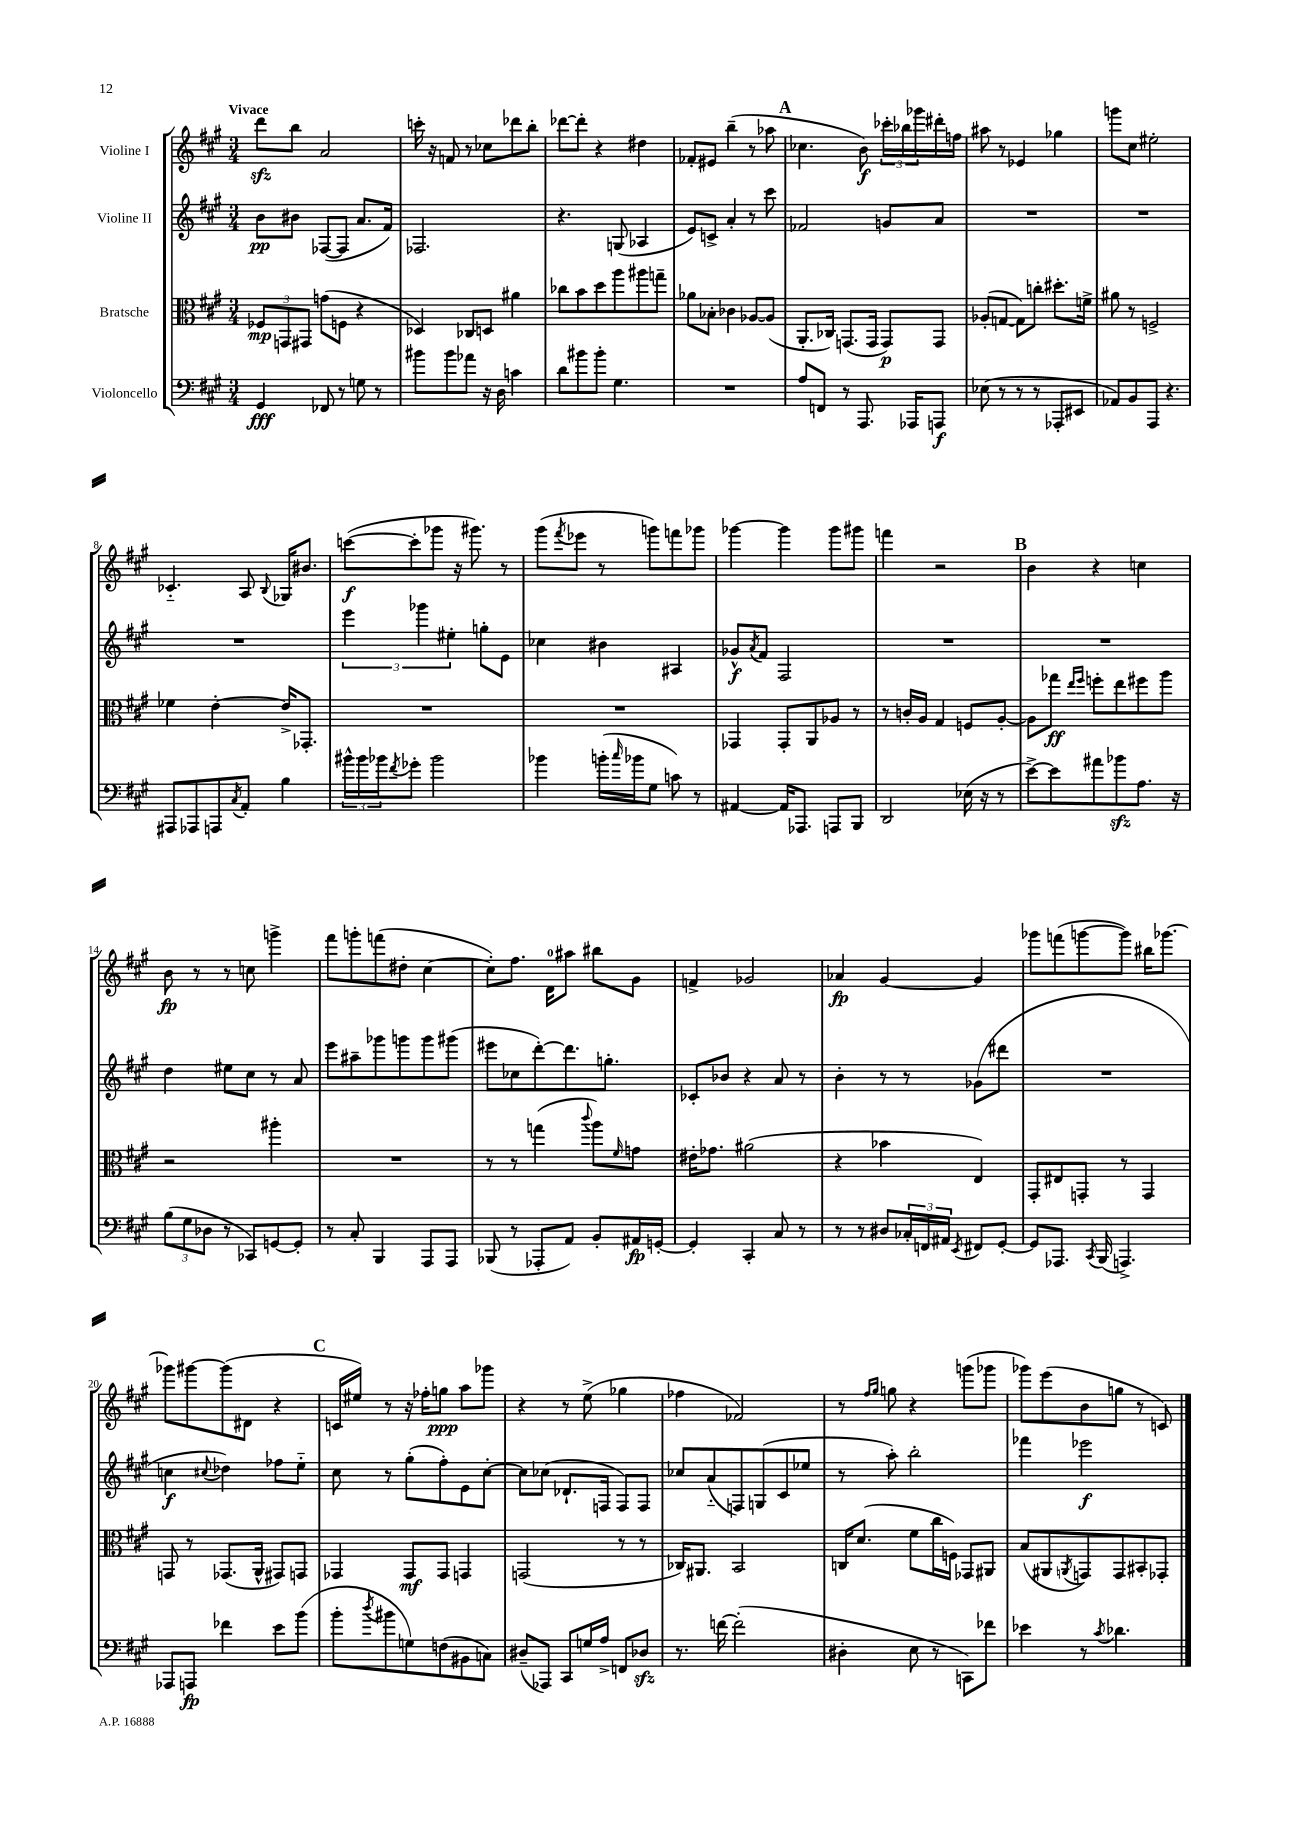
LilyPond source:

<<
\new StaffGroup <<
\new Staff = "s0" \with { instrumentName = "Violine I" } {
    \clef treble \key a \major \numericTimeSignature \time 3/4 \tempo "Vivace"
    d'''8\sfz b''8 a'2 |
    c'''16-. r16 f'8 r8 ces''8 des'''8 b''8-. |
    des'''8~ des'''8-. r4 dis''4 |
    fes'8-. eis'8 b''4--( r8 aes''8 |
    \mark \markup { \bold "A" } ces''4. b'8\f) \tuplet 3/2 { ces'''16-. bes''16 ges'''16 } dis'''16-. f''16 |
    ais''8 r8 ees'4 ges''4 |
    g'''8 cis''8 eis''2-. |
    ces'4.-_ a8 \appoggiatura { b8 } ges16 bis'8. |
    c'''8~\f( c'''8-. ges'''8 r16 gis'''8.) r8 |
    gis'''8( \acciaccatura { fis'''8 } ees'''8 r8 g'''8) f'''8 ges'''8 |
    ges'''4~ ges'''4 ges'''8 gis'''8 |
    f'''4 r2 |
    \mark \markup { \bold "B" } b'4 r4 c''4 |
    b'8\fp r8 r8 c''8 g'''4-> |
    fis'''8 g'''8-. f'''8( dis''8-. cis''4~ |
    cis''8-.) fis''8. d'16-0 ais''8 bis''8 gis'8 |
    f'4-> ges'2 |
    aes'4\fp gis'4~ gis'4 |
    ges'''8 f'''8( g'''8~ g'''8) bis''16 ges'''8.~ |
    ges'''8 gis'''8~ gis'''8( dis'8 r4 |
    \mark \markup { \bold "C" } c'16 eis''16) r8 r16 fes''16-. g''8\ppp a''8 ges'''8 |
    r4 r8 e''8->( ges''4 |
    fes''4 fes'2) |
    r8 \grace { fis''16 gis''16 } g''8 r4 g'''8( ges'''8 |
    ges'''8) e'''8( b'8 g''8 r8 c'8) \bar "|." |
}
\new Staff = "s1" \with { instrumentName = "Violine II" } {
    \clef treble \key a \major \numericTimeSignature \time 3/4
    b'8\pp bis'8 fes8~( fes8 a'8. fis'16) |
    fes2. |
    r4. g8( aes4 |
    e'8) c'8-> a'4-. r8 cis'''8 |
    \mark \markup { \bold "A" } fes'2 g'8 a'8 |
    R2. |
    R2. |
    R2. |
    \tuplet 3/2 { e'''4 ges'''4 eis''4-. } g''8-. e'8 |
    ces''4 bis'4 ais4 |
    ges'8-^\f \acciaccatura { a'8 } fis'8 fis2 |
    R2. |
    \mark \markup { \bold "B" } R2. |
    d''4 eis''8 cis''8 r8 a'8 |
    e'''8 ais''8-- ges'''8 g'''8 g'''8 gis'''8( |
    eis'''8 ces''8 d'''8~-.) d'''8. g''8.-. |
    ces'8-. bes'8 r4 a'8 r8 |
    b'4-. r8 r8 ges'8( dis'''8 |
    R2. |
    c''4\f \appoggiatura { cis''8 } des''4) fes''8 e''8-_ |
    \mark \markup { \bold "C" } cis''8 r8 gis''8-.( fis''8-.) e'8 cis''8~-. |
    cis''8 ces''8( des'8.-! f16 f8) f8 |
    ces''8 a'8-_( f8) g8( cis'8 ees''8 |
    r8 a''8-.) b''2-. |
    fes'''4 ees'''2\f \bar "|." |
}
\new Staff = "s2" \with { instrumentName = "Bratsche" } {
    \clef alto \key a \major \numericTimeSignature \time 3/4
    \tuplet 3/2 { fes8\mp g,8 gis,8 } g'8( f8 r4 |
    des4) ces8 d8 ais'4 |
    ces''8 b'8 d''8 a''8 ais''8 g''8-- |
    aes'8 bes8-. ces'4 aes8~ aes8( |
    \mark \markup { \bold "A" } a,8.-. ces16) g,8.( g,16 g,8\p) g,8 |
    aes8-.( g8~ g8) c''8-. dis''8.-. f'16-> |
    ais'8 r8 f2-> |
    fes'4 e'4~-. e'16-> ges,8.-. |
    R2. |
    R2. |
    ges,4 ges,8-. a,8 aes8 r8 |
    r8 c'16-. a16 gis4 f8 a8~-. |
    \mark \markup { \bold "B" } a8 ges''8\ff \grace { e''16 fis''16 } f''8-. e''8 fis''8 a''8 |
    r2 ais''4-. |
    R2. |
    r8 r8 g''4( \appoggiatura { cis'''8 } a''8) \grace { fis'16 } g'8 |
    eis'16-. ges'8. ais'2( |
    r4 bes'4 e4) |
    gis,8-. eis8 g,8-. r8 g,4 |
    g,8 r8 ges,8.( a,16-^ gis,8) g,8 |
    \mark \markup { \bold "C" } ges,4 ges,8\mf ges,8 g,4 |
    g,2( r8 r8 |
    ces16) ais,8. b,2 |
    c16 d'8.( fis'8 cis''16 f16) ges,8 ais,8 |
    b8( ais,8 \acciaccatura { a,8 } g,8) g,8 bis,8-. ges,8-. \bar "|." |
}
\new Staff = "s3" \with { instrumentName = "Violoncello" } {
    \clef bass \key a \major \numericTimeSignature \time 3/4
    gis,4\fff fes,8 r8 g8 r8 |
    bis'8 bis'8 aes'8 r16 d16 c'4 |
    d'8 bis'8 bis'8-. gis4. |
    R2. |
    \mark \markup { \bold "A" } a8 f,8 r8 a,,8. aes,,16 a,,8\f |
    ees8( r8 r8 r8 aes,,8-. eis,8 |
    aes,8) b,8 a,,8 r4. |
    ais,,8 aes,,8 a,,8 \acciaccatura { cis8 } a,8-. b4 |
    \tuplet 3/2 { bis'16-^ bis'16 bes'16 } \acciaccatura { fis'8 } ges'8-. bes'2 |
    bes'4 b'16-.( \grace { cis''16 } bes'16 gis8 c'8) r8 |
    ais,4~ ais,16 aes,,8. a,,8 b,,8 |
    d,2 ees16( r16 r8 |
    \mark \markup { \bold "B" } e'8~->) e'8 ais'8 bes'8\sfz a8. r16 |
    \tuplet 3/2 { b8( gis8 des8 } r8 ces,8) g,8~ g,8-. |
    r8 cis8-. b,,4 a,,8 a,,8 |
    bes,,8( r8 aes,,8-. a,8) b,8-. ais,16\fp g,16~-. |
    g,4-. cis,4-. cis8 r8 |
    r8 r8 dis8 \tuplet 3/2 { ces16-. f,16 ais,16 } \acciaccatura { e,8 } fis,8 gis,8~-. |
    gis,8 aes,,8. \acciaccatura { cis,8 } b,,16( a,,4.->) |
    aes,,8 a,,8\fp fes'4 e'8 b'8( |
    \mark \markup { \bold "C" } b'8-. \acciaccatura { d''8 } bis'8 g8) f8( bis,8 c8) |
    dis8--( aes,,8) cis,8 g16 a16-> f,8 des8\sfz |
    r8. f'16~ f'2-.( |
    dis4-. e8 r8 c,8) fes'8 |
    ees'4 r8 \acciaccatura { cis'8 } des'4. \bar "|." |
}
>>
>>
